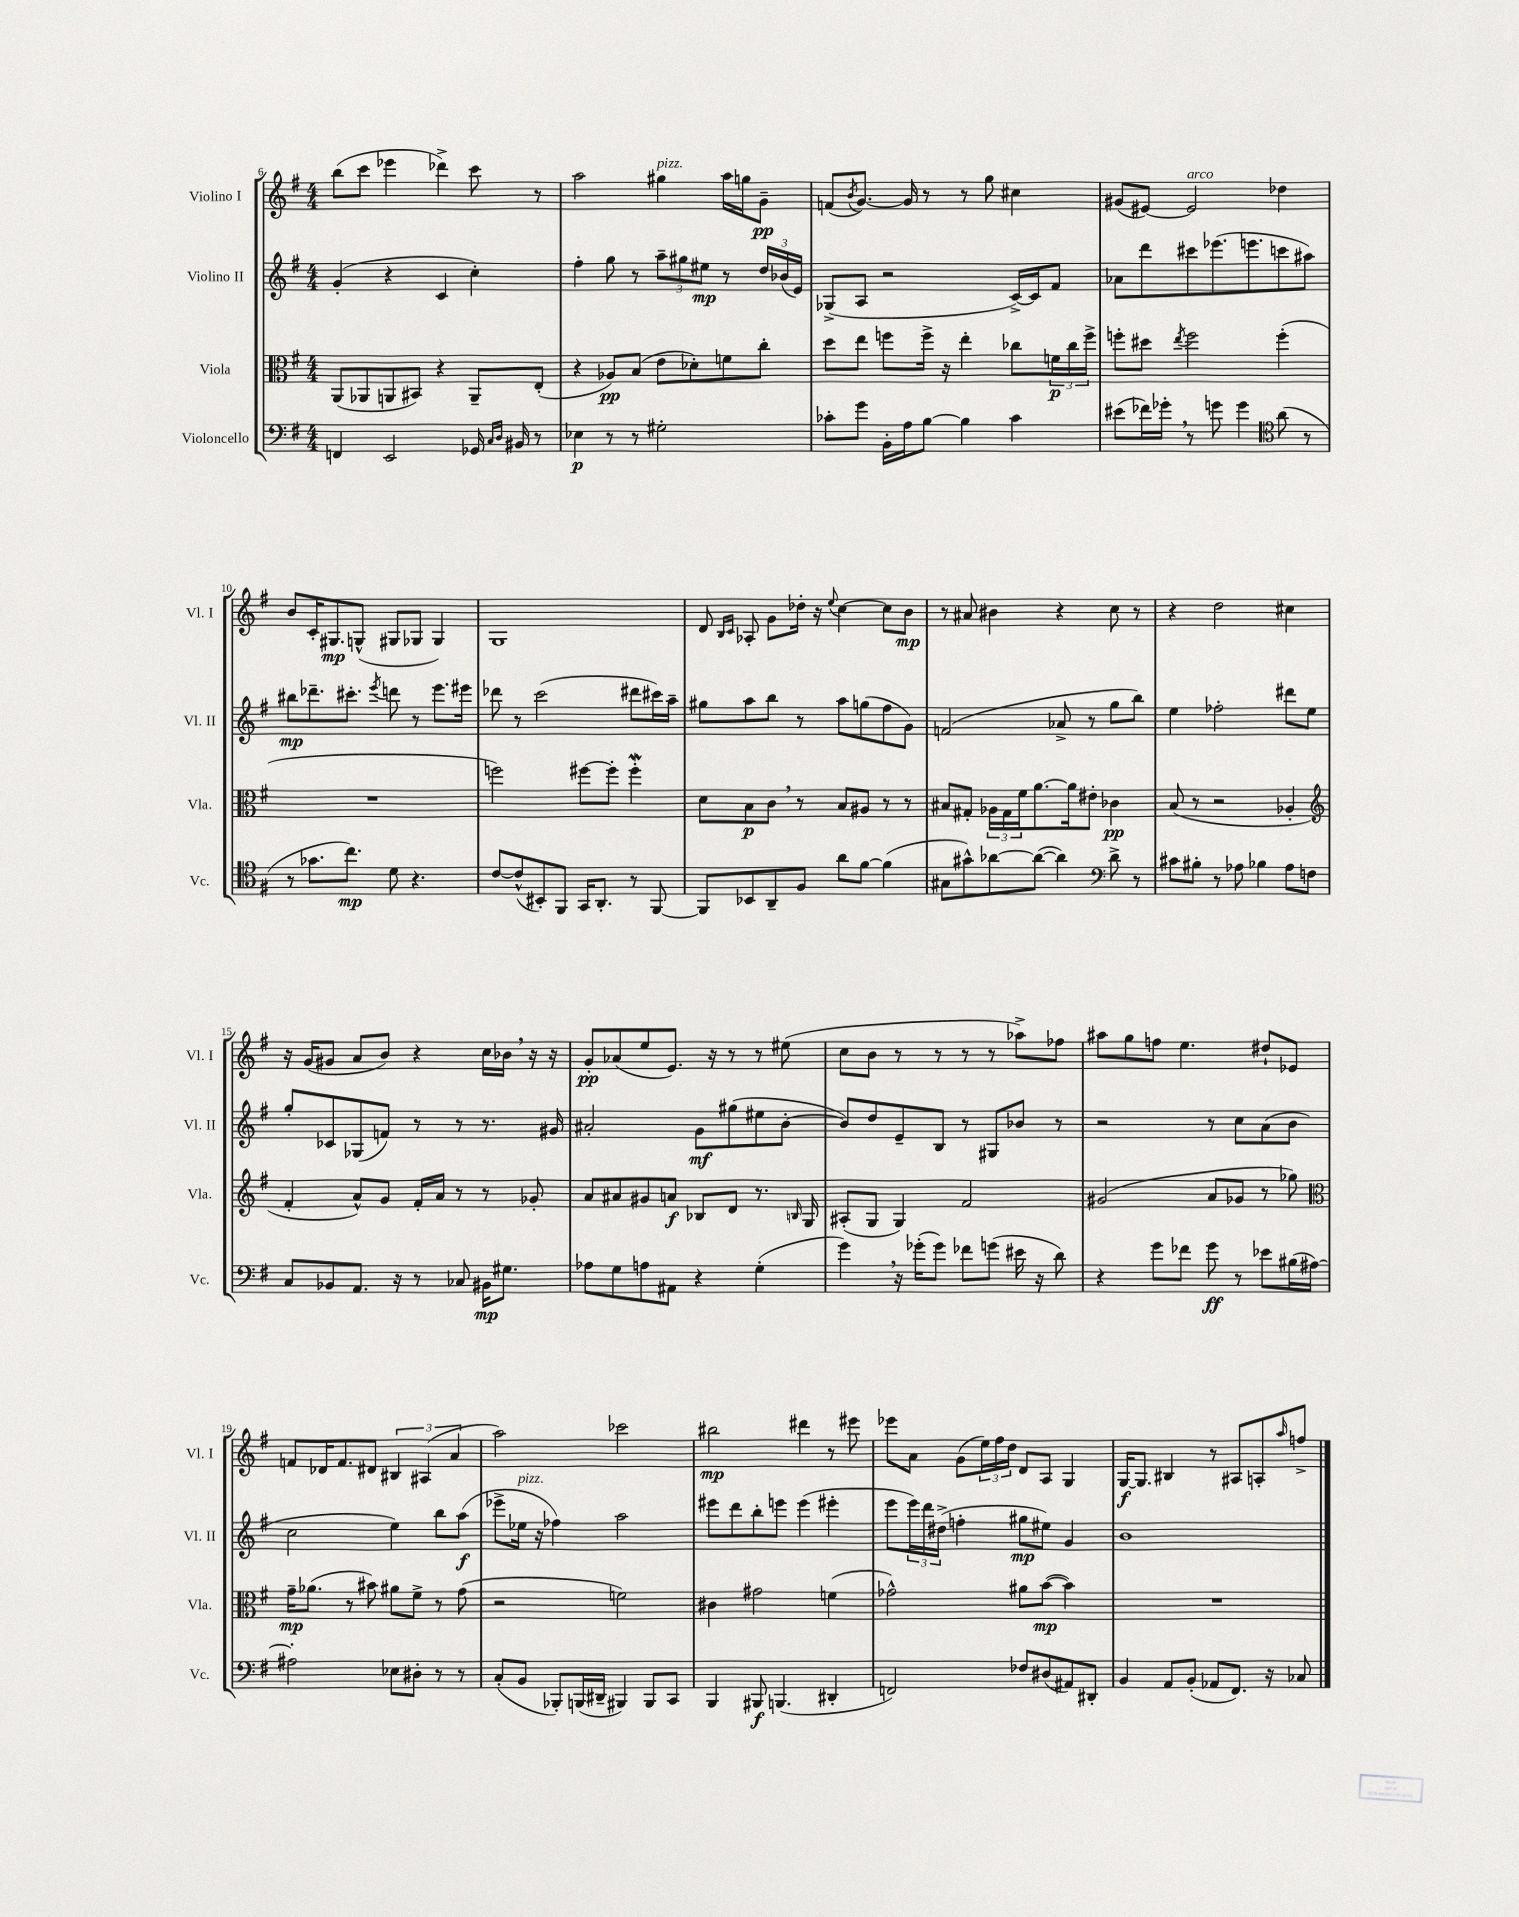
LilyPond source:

<<
\new StaffGroup <<
\new Staff = "s0" \with { instrumentName = "Violino I" shortInstrumentName = "Vl. I" } {
    \clef treble \key g \major \numericTimeSignature \time 4/4
    b''8( c'''8 ees'''4 des'''4->) c'''8 r8 |
    a''2 gis''4^\markup { \italic "pizz." } a''16 g''16 g'8--\pp |
    f'8( \acciaccatura { b'8 } g'8.~) g'16 r8 r8 g''8 cis''4 |
    gis'8( eis'8~) eis'2^\markup { \italic "arco" } des''4 |
    b'8 c'16-. gis8.\mp g8-^( gis8 ges8 ges4) |
    g1 |
    d'8 \grace { b16 c'16 } aes8-. g'8 des''16-. r16 \appoggiatura { e''8 } c''4~ c''8 b'8\mp |
    r8 ais'8 bis'4 r4 c''8 r8 |
    r4 d''2 cis''4 |
    r16 g'16( gis'8 a'8 b'8) r4 c''16 bes'16 \breathe r16 r16 |
    g'8-.\pp aes'8( e''8 e'8.) r16 r8 r8 eis''8( |
    c''8 b'8 r8 r8 r8 r8 aes''8->) fes''8 |
    ais''8 g''8 f''8 e''4. dis''8-! ees'8 |
    f'8 des'16 f'8. dis'8 \tuplet 3/2 { bis4 ais4( a'4 } |
    a''2) ces'''2 |
    bis''2\mp dis'''4 r8 eis'''8 |
    ees'''8 a'8 g'8( \tuplet 3/2 { e''16) fis''16 d''16 } d'8 a8 g4 |
    g16~\f g8. bis4 r8 ais8 a8-. \grace { a''16 } f''8-> \bar "|." |
}
\new Staff = "s1" \with { instrumentName = "Violino II" shortInstrumentName = "Vl. II" } {
    \clef treble \key g \major \numericTimeSignature \time 4/4
    g'4-.( r4 c'4 c''4-.) |
    fis''4-. g''8 r8 \tuplet 3/2 { a''8-- gis''8 eis''8\mp } r8 \tuplet 3/2 { d''16 bes'16( e'16) } |
    ges8->( a8 r2 c'16~->) c'16 fis'8 |
    aes'8 d'''8 cis'''8 ees'''8.( e'''8. c'''8 ais''8) |
    bis''8\mp des'''8.-- cis'''8.-. \acciaccatura { e'''8 } d'''8 r8 e'''8. eis'''16 |
    des'''8 r8 c'''2( dis'''8 cis'''16) a''16-- |
    gis''8 a''8 b''8 r8 a''8 g''8( fis''8 g'8) |
    f'2( aes'8-> r8 g''8 b''8) |
    e''4 fes''2-. dis'''8 e''8 |
    g''8-. ces'8 ges8( f'8) r8 r8 r8. gis'16 |
    ais'2-. g'8\mf gis''8( eis''8 b'8~-. |
    b'8) d''8 e'8-- b8 r8 gis8 bes'8 r8 |
    r2 r8 c''8 a'8( b'8 |
    c''2 e''4) b''8 a''8\f( |
    ees'''8-> ees''16^\markup { \italic "pizz." } r16 fes''4) a''2 |
    eis'''8 d'''8 b''8-. e'''8 e'''4( eis'''4-. |
    e'''8 \tuplet 3/2 { e'''16) d'''16 dis''16->( } f''4-. gis''8\mp eis''8) g'4 |
    b'1 \bar "|." |
}
\new Staff = "s2" \with { instrumentName = "Viola" shortInstrumentName = "Vla." } {
    \clef alto \key g \major \numericTimeSignature \time 4/4
    a,8( aes,8 a,8 bis,8) r4 a,8-- e8-.( |
    r4 aes8\pp) b8( e'8 des'8-.) f'8 c''8-. |
    d''8 e''8 f''8 f''16-> r16 e''4-. ces''8 \tuplet 3/2 { f'16\p ces''16 f''16-> } |
    f''8-. dis''8 \acciaccatura { e''8 } f''2 f''4-.( |
    R1 |
    f''2) fis''8~ fis''8-. fis''4-.\mordent |
    d'8 b8\p c'8 \breathe r8 b8 ais8 r8 r8 |
    bis8 gis8-. \tuplet 3/2 { aes16 gis16 fis'16 } a'8.~ a'16 eis'8-. ces'4\pp |
    b8( r8 r2 aes4-. |
    \clef treble fis'4-. a'8-^) g'8 fis'16-. a'16 r8 r8 ges'8-. |
    a'8 ais'8 gis'8 a'8\f bes8 d'8 r8. \grace { b16 } g16 |
    ais8-.( g8 g4) fis'2 |
    gis'2( a'8 ges'8 r8 ges''8) |
    \clef alto g'16--\mp aes'8.( r8 bis'8) ais'8 fis'8-> r8 g'8( |
    r2 f'2) |
    cis'4 gis'2 f'4( |
    ges'2-^) ais'8 b'8~\mp( b'4) |
    R1 \bar "|." |
}
\new Staff = "s3" \with { instrumentName = "Violoncello" shortInstrumentName = "Vc." } {
    \clef bass \key g \major \numericTimeSignature \time 4/4
    f,4 e,2 ges,16 \grace { c16 d16 } bis,16 r8 |
    ees4\p r8 r8 gis2-. |
    ces'8-. g'8 b,16-. a16 b8~ b4 ces'4 |
    eis'8( fes'16) ges'16-. \breathe r8 g'8 g'4 \clef tenor a'8( r8 |
    r8 ges'8. c''8.\mp) d'8 r4. |
    c'8~ c'8-^( bis,8-.) fis,8 g,16 a,8.-. r8 fis,8~ |
    fis,8 bes,8 a,8-- fis8 a'8 fis'8~ fis'4( |
    gis8 gis'8-^) aes'8~ aes'8~( aes'4) \clef bass d'8-> r8 |
    cis'8 bis8-. r8 aes8 bes4 aes8 f8 |
    c8 bes,8 a,8. r16 r8 ces8 bis,16\mp gis8. |
    aes8 g8 a8 ais,8 r4 g4-.( |
    g'4) \breathe r16 ges'16-.( ges'8) fes'8 g'8( eis'16 r16 d'8) |
    r4 g'8 fes'8 g'8\ff r8 ees'8 bis16( ais16~) |
    ais2-. ees8 dis8-. r8 r8 |
    c8-.( b,8 bes,,8-.) b,,16( dis,16-- bis,,4) bis,,8 c,8 |
    b,,4 bis,,8\f b,,4.( dis,4-. |
    f,2) fes8 dis8( ais,8) dis,8-. |
    b,4 a,8 b,8-.( aes,8 fis,8.) r16 ces8 \bar "|." |
}
>>
>>
\layout { \context { \Score currentBarNumber = #6 } }
